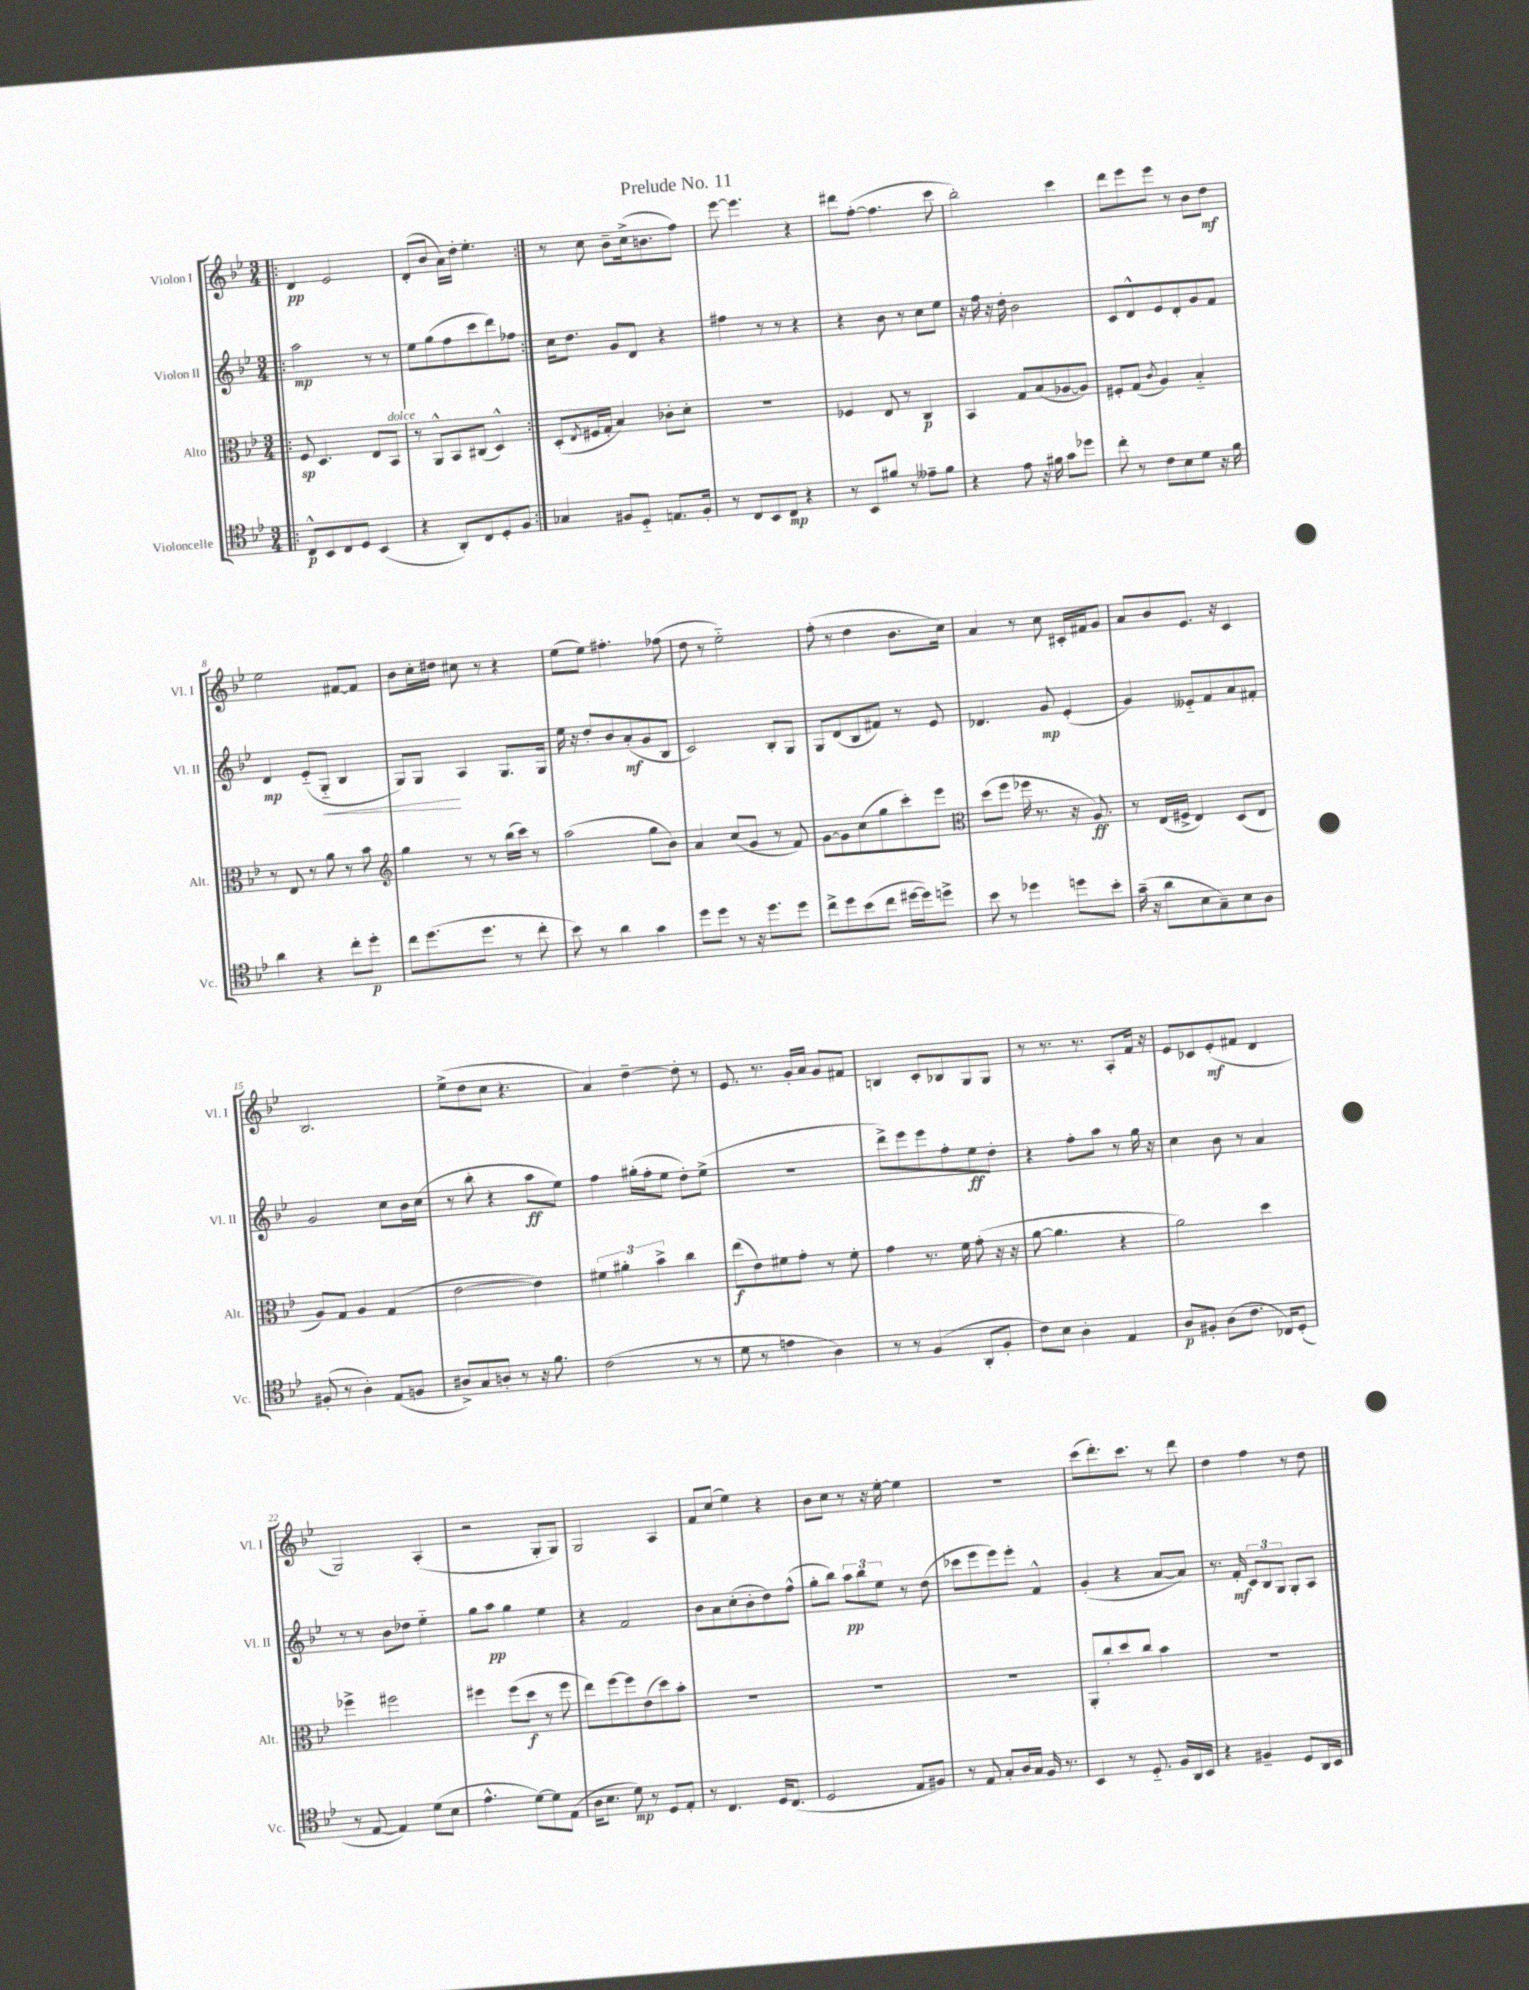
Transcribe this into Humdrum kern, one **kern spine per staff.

**kern	**kern	**kern	**kern
*staff4	*staff3	*staff2	*staff1
*clefC4	*clefC3	*clefG2	*clefG2
*k[b-e-]	*k[b-e-]	*k[b-e-]	*k[b-e-]
*M3/4	*M3/4	*M3/4	*M3/4
=!|:	=!|:	=!|:	=!|:
8C^^	8F	2aa	4d
8BB-	4.D	.	.
8C	.	.	2e-
8D	.	.	.
(4BB-	8E-	8r	.
.	8BB-	8r	.
=	=	=	=
4r	8r	8ee-	(8d'
.	8AA^^	(8gg	8b-
8AA')	8BB-	8ff	16a)
.	.	.	16dd'
8C	(8C#	8ccc	4.ee-'
8D'	4D^^)	8ddd)	.
8F	.	8ff-	.
=:|!	=:|!	=:|!	=:|!
4G-	(8D'	16cc	8r
.	.	8.dd	.
.	8qE-	.	.
.	16F#	.	8cc
.	16G'	.	.
8F#	4B-)	8g	8b-~
8D'~	.	8d	(16cc^
.	.	.	8.b
8.E	8c-'	4r	.
.	8d'	.	8ff)
16F#'	.	.	.
=	=	=	=
8r	2.r	4ff#	[8eee-
8C	.	.	4.eee-]
8BB-	.	8r	.
8C	.	8r	.
4r	.	4r	4r
=	=	=	=
8r	4F-	4r	8ddd#
8BB-	.	.	([8ff'
8f#	8E-	8b-	4.ff]
8r	8r	8r	.
8e--~	4C	8cc	.
8f#	.	8ee-	8ccc
=	=	=	=
4r	4BB-	16r	2bb-')
.	.	16ff	.
.	.	16r	.
.	.	16dd'	.
8e-	8G	2b-	.
16r	(8B-	.	.
16f#	.	.	.
8g	[8A-	.	4ccc
8dd-	8A-])	.	.
=	=	=	=
8cc'	8F#'	8c	8ddd
8r	(8G	8d^^	8eee-
.	8qc	.	.
8c	4A)	8e-	8eee-
8B-	.	8d'	8r
8d	4B-'~	8g	8b-
16r	.	8f	8dd
16f	.	.	.
=	=	=	=
4a	8r	4d	2ee-
.	8E-	.	.
4r	8r	(8e-'~	.
.	8a	8G'~	.
8cc'	8r	4B-	[8f#
8dd'	8b-	.	8f#]
=	=	=	=
*	*clefG2	*	*
8cc	4gg	8G)	8b-
(8.dd	.	8G	16cc'
.	.	.	16dd#
.	8r	4A	8cc#
8.dd	.	.	.
.	8r	.	8r
8r	(16bb-	8.G	4r
.	16ccc)	.	.
8cc'	8r	.	.
.	.	16G	.
=	=	=	=
8b-)	(2aa	16ee-	(8ee-
.	.	16r	.
8r	.	8dd'	8ee-)
4a	.	8b-	4.ff#'
.	.	(8a'	.
4g	8gg	8g	.
.	8b-)	8B-	(8ff-
=	=	=	=
8dd	4a	2c)	8dd
8dd	.	.	8r
8r	(8cc	.	2ee-'~)
16r	8g	.	.
8.dd	.	.	.
.	8r	8B-'	.
8dd	8f)	8G	.
=	=	=	=
8cc^	[8g	8G	(8ff'
8dd	8g]	(8d	8r
(8b-	(8cc	8B-	4dd
8cc	8gg	8f#)	.
[16dd#	8ccc')	8r	8.b-
16dd#])	.	.	.
8dd^	8eee-	8e-	.
.	.	.	16cc)
=	=	=	=
*	*clefC3	*	*
8b-	(8dd	4.d-	4a
8r	8ff	.	.
4dd-	16ff-	.	8r
.	8.r	.	.
.	.	8g	8cc
8dd	16r	(4e-'	16c#'
.	8.A)	.	16f#
8b-'	.	.	8g
=	=	=	=
(16g~	8r	4g)	8a
16r	.	.	.
8a	(16E-	.	8b-
.	16F#^	.	.
8B-	4E-)	8e--'~	8.e-
8G~)	.	8f	.
.	.	.	16r
8B-	(8D	8a	4c
8A	8E-	8f#'	.
=	=	=	=
(8F#'	8A)	2g	2.B-
8r	8G	.	.
4A')	4A	.	.
(8E-	(4G	8cc	.
8F	.	16b-	.
.	.	(16cc	.
=	=	=	=
8A#^)	[2e-	8r	(8ee-^
8G	.	8bb-'	8dd
8A'	.	4r	8cc
8r	.	.	4.r
16r	4e-])	8aa	.
8.f	.	.	.
.	.	8ee-)	.
=	=	=	=
(2c	6f#	4ff	4a)
.	6a#'	.	.
.	.	(16gg#'	[4dd~
.	.	16ff'	.
.	6b-^	.	.
.	.	8ee-	.
8r	4cc	8dd')	8dd']
8r	.	(8ee-^	8r
=	=	=	=
8d	(8ee-	2.r	8.e-
8r	8e-)	.	.
.	.	.	8.r
4e	8f#	.	.
.	8g'	.	16g'
.	.	.	16a
4A)	8r	.	8g
.	8f#'	.	8f#
=	=	=	=
8r	4g	8ddd^)	4B
8r	.	8eee-	.
(4F	8.r	8eee-	8c'
.	.	8ff'	8B-
.	16f	.	.
8AA'	(8g'	8ee-	8G
8F'	16r	8dd'	8G
.	16r	.	.
=	=	=	=
8c)	[8a	4r	8r
8B-	4.a]	.	8.r
4A'	.	8ff'	.
.	.	.	8.r
.	.	8aa	.
4E-	4r	8r	8A'
.	.	16gg	16f
.	.	16r	16r
=	=	=	=
8A	2a)	4cc	8e-
8F#'	.	.	8c-
(8A	.	8b-	(8e-'
8.c	.	8r	8f#
.	4dd	4a	4d
16C-)	.	.	.
(8D'	.	.	.
=	=	=	=
8r	4ff-^	8r	2G)
[8E-	.	8r	.
4E-])	2ff#	8b-	.
.	.	8dd-	.
(8d	.	4ee-'~	(4A'
8B-	.	.	.
=	=	=	=
4.e-^^	4ff#	8gg	2r
.	.	8aa	.
.	(8ff#	4gg	.
[8d)	8dd	.	.
8d]	8r	4ee-	8G'
(8E-	8ff#	.	8G)
=	=	=	=
16A	8ee-)	4r	2G
8.B-	.	.	.
.	[8ff	.	.
8d)	8ff]	2f	.
8r	(8e-	.	.
8D	8dd)	.	4A
8E-'	8b-'	.	.
=	=	=	=
8r	2.r	8b-	8f
4.C	.	8a	(8cc
.	.	(8cc'	4ee-)
.	.	8b-'	.
16D	.	8dd)	4r
(8.C	.	.	.
.	.	(8ff^^	.
=	=	=	=
2D	2.r	8gg'	8b-
.	.	8bb-)	8cc
.	.	12aa	8r
.	.	12bb-	.
.	.	.	16r
.	.	12ee-	.
.	.	.	[16ee-'
8E-	.	8r	4ee-]
8F#)	.	(8dd	.
=	=	=	=
8r	2.r	8ccc-	2.r
8E-	.	8eee-	.
8G'	.	8eee-)	.
16A	.	8eee-'	.
16G	.	.	.
16F	.	4f^^	.
8.r	.	.	.
=	=	=	=
4BB-	8AA'	(4g'	(8ccc
.	8cc'	.	8.ddd')
8r	8dd	4r	.
.	.	.	8.ccc
8.D'~	8cc	.	.
.	4b-	[8a	8r
16F	.	.	.
16AA	.	8a])	8ddd
16BB-	.	.	.
=	=	=	=
4r	2.r	8.r	4dd
.	.	16f'	.
4F#~	.	12c	4ff
.	.	12B-	.
.	.	12G	.
8D	.	8G'	8r
16AA	.	8A	8dd
16BB-	.	.	.
==	==	==	==
*-	*-	*-	*-
